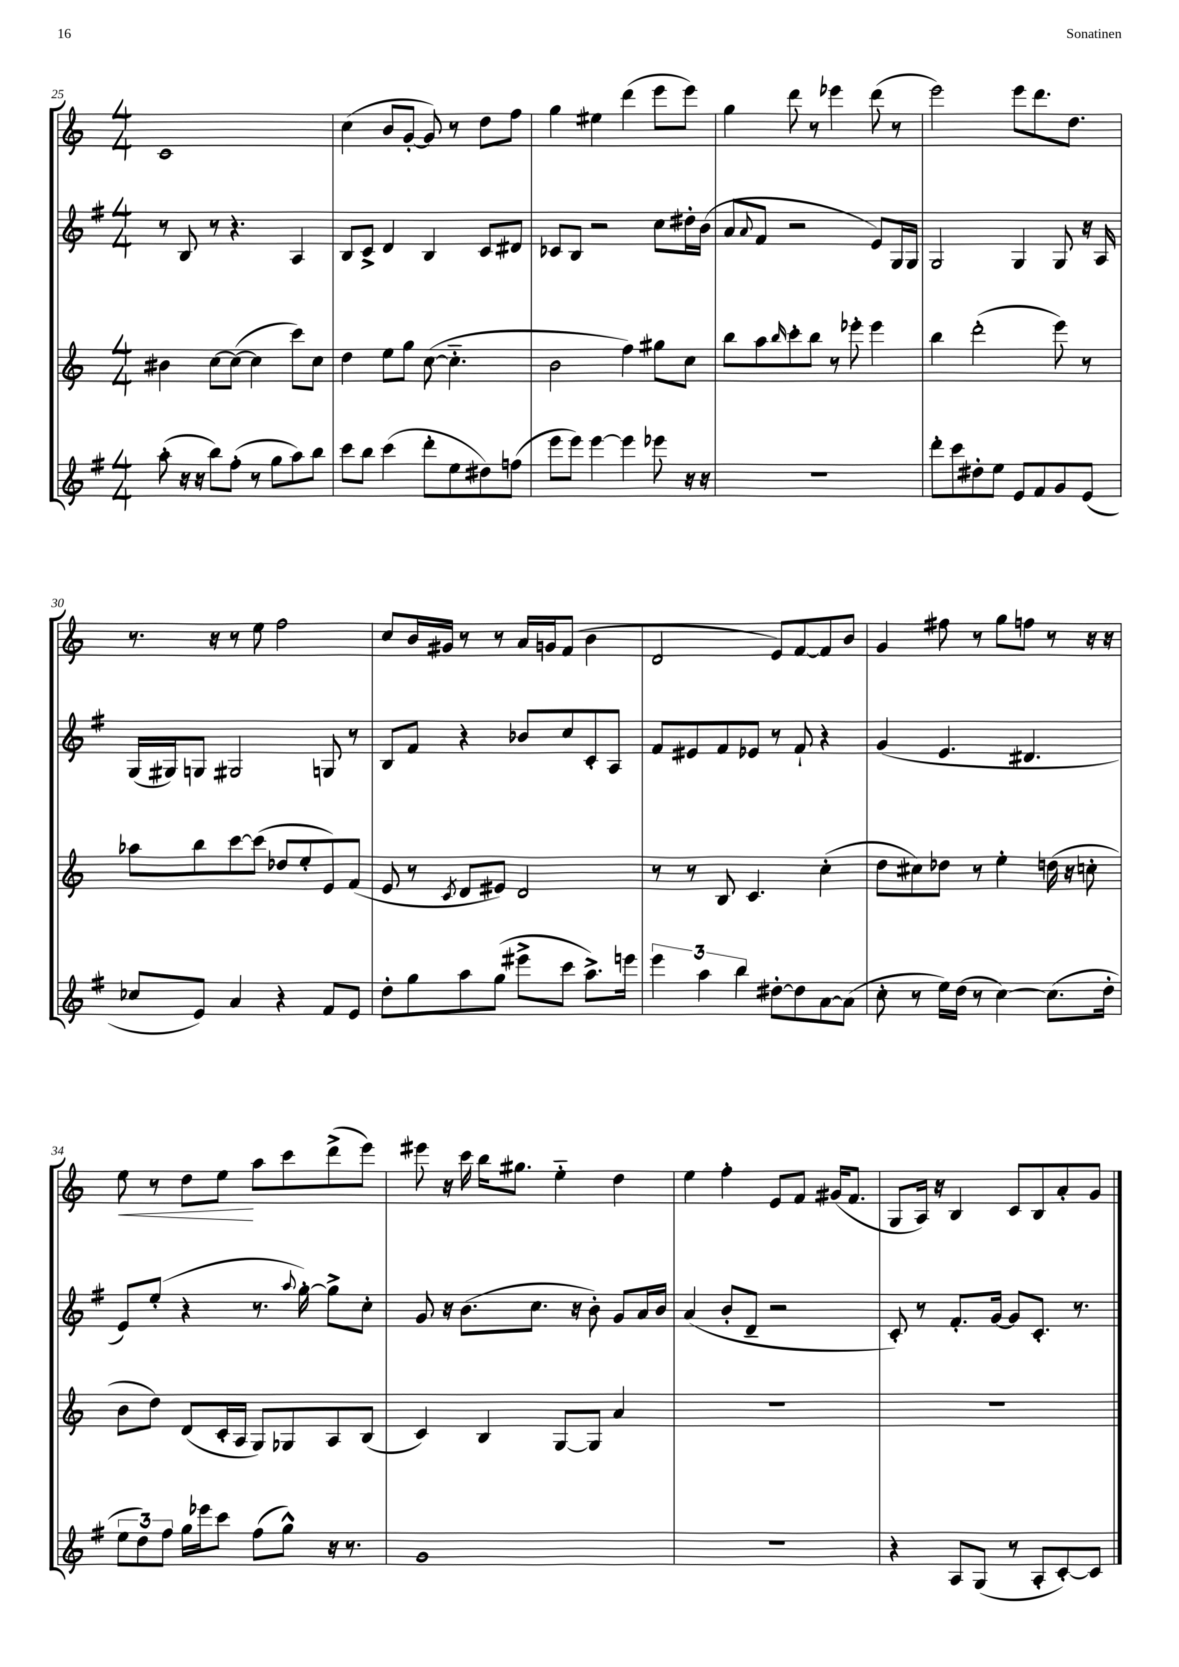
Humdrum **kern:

**kern	**kern	**kern	**kern
*staff4	*staff3	*staff2	*staff1
*clefG2	*clefG2	*clefG2	*clefG2
*k[f#]	*k[]	*k[f#]	*k[]
*M4/4	*M4/4	*M4/4	*M4/4
(8aa'\	4b#\	8r	1c
16r	.	8B/	.
16r	.	.	.
8bb\L)	[8cc\L	8r	.
(8ff#'\J	(8cc\_J	4.r	.
8r	4cc\]	.	.
8gg\L	.	.	.
8aa\)	8ccc\L)	4A/	.
8bb\J	8cc\J	.	.
=	=	=	=
8ccc\L	4dd\	8B/L	(4cc\
8bb\J	.	8c^/J	.
(4ccc\	8ee\L	4d/	8b/L
.	8gg\J	.	[8g'/J
8ddd'\L	([8cc\	4B/	8g/])
8ee\	4.cc'~\]	.	8r
8dd#\)	.	8c/L	8dd\L
(8ff\J	.	8d#/J	8ff\J
=	=	=	=
8eee\L	2b\	8c-/L	4gg\
8eee\J)	.	8B/J	.
[4eee\	.	2r	4ee#\
4eee\]	4ff\)	.	(4ddd\
8eee-\	8gg#\L	8cc\L	8eee\L
16r	8cc\J	16dd#'\L	8eee\J)
16r	.	(16b\JJ	.
=	=	=	=
1r	8bb\L	8a/L	4gg\
.	.	8qqa/	.
.	8aa\	8f#/J	.
.	16qqbb/	.	.
.	8ccc'\	2r	8ddd\
.	8bb\J	.	8r
.	8r	.	4eee-\
.	8eee-'\	.	.
.	4eee-\	8e/L)	(8ddd\
.	.	16G/L	8r
.	.	16G/JJ	.
=	=	=	=
8ddd'\L	4bb\	2G/	2eee\)
8ccc\	.	.	.
8dd#'\	(2ddd'\	.	.
8ee\J	.	.	.
8e/L	.	4G/	8eee\L
8f#/	.	.	8.ddd\
8g/	8eee\)	8G/	.
.	.	.	8.dd\J
(8e/J	8r	16r	.
.	.	16A/	.
=	=	=	=
8cc-/L	8aa-\L	(16G/LL	8.r
.	.	16G#/J)	.
8e/J)	8bb\	8G/J	.
.	.	.	16r
4a/	[8ccc\	2G#/	8r
.	(8ccc\]J	.	8ee\
4r	8dd-/L	.	2ff\
.	8ee'/	.	.
8f#/L	8e/)	8G/	.
8e/J	(8f/J	8r	.
=	=	=	=
8dd'\L	8e/	8B/L	8cc/L
8gg\	8r	8f#/J	16b/L
.	.	.	16g#/JJ
.	8qc/	.	.
8aa\	8d/L	4r	8r
(8gg\J	8e#/J)	.	8r
8eee#^\L	2d/	8b-/L	16a/LL
.	.	.	16g/J
8ccc\J	.	8cc/	(8f/J
8.aa^\L)	.	8c'/	4b\
.	.	8A/J	.
16eee\Jk	.	.	.
=	=	=	=
6eee\	8r	8f#/L	2d/
.	8r	8e#/	.
6aa\	.	.	.
.	8B/	8f#/	.
6bb\	.	.	.
.	4.c/	8e-/J	.
[8dd#'\L	.	8r	8e/L)
8dd#\]	.	8f#`/	[8f/
[8a\	(4cc'\	4r	8f/]
(8a\]J	.	.	8b/J
=	=	=	=
8cc'\	8dd\L	(4g/	4g/
8r	8cc#\)	.	.
16ee\LL)	8dd-\J	4.e/	8ff#\
(16dd\JJ	.	.	.
8r	8r	.	8r
[4cc\)	4ee'\	.	8gg\L
.	.	4.d#/	8ff\J
(8.cc\]L	(16dd\	.	8r
.	16r	.	.
.	8cc'\	.	16r
16dd'\Jk	.	.	16r
=	=	=	=
12ee\L	8b\L	8e/L)	8ee\
12dd\)	.	.	.
.	8dd\J)	(8ee'/J	8r
12ff#\J	.	.	.
16gg\LL	(8d/L	4r	8dd\L
16eee-\J	.	.	.
8ccc\J	16c'/L	.	8ee\J
.	16A/JJ	.	.
(8ff#\L	8G/L)	8.r	8aa\L
8gg^^\J)	8G-/	.	8ccc\
.	.	8qqaa/	.
.	.	[16gg'\)	.
16r	8A/	8gg^\]L	(8ddd^\
8.r	.	.	.
.	(8B/J	8cc'\J	8eee\J)
=	=	=	=
1g	4c/)	8g/	8eee#\
.	.	16r	16r
.	.	(8.b\L	16ccc\
.	4B/	.	16bb\LK
.	.	.	8.gg#\J
.	.	8.cc\J	.
.	[8G/L	.	4ee'~\
.	.	16r	.
.	8G/]J	8b'\)	.
.	4a/	8g/L	4dd\
.	.	16a/L	.
.	.	16b/JJ	.
=	=	=	=
1r	1r	(4a/	4ee\
.	.	8b'/L	4ff'\
.	.	8d~/J	.
.	.	2r	8e/L
.	.	.	8f/J
.	.	.	(16g#/LK
.	.	.	8.f/J
=	=	=	=
4r	1r	8c'/)	8G/L
.	.	8r	16A/Jk)
.	.	.	16r
8A/L	.	8.f#'/L	4B/
(8G/J	.	.	.
.	.	[16g/Jk	.
8r	.	8g/]L	8c/L
8A'/L	.	8.c'/J	8B/
[8c'/)	.	.	8a'/
.	.	8.r	.
8c/]J	.	.	8g/J
==	==	==	==
*-	*-	*-	*-
